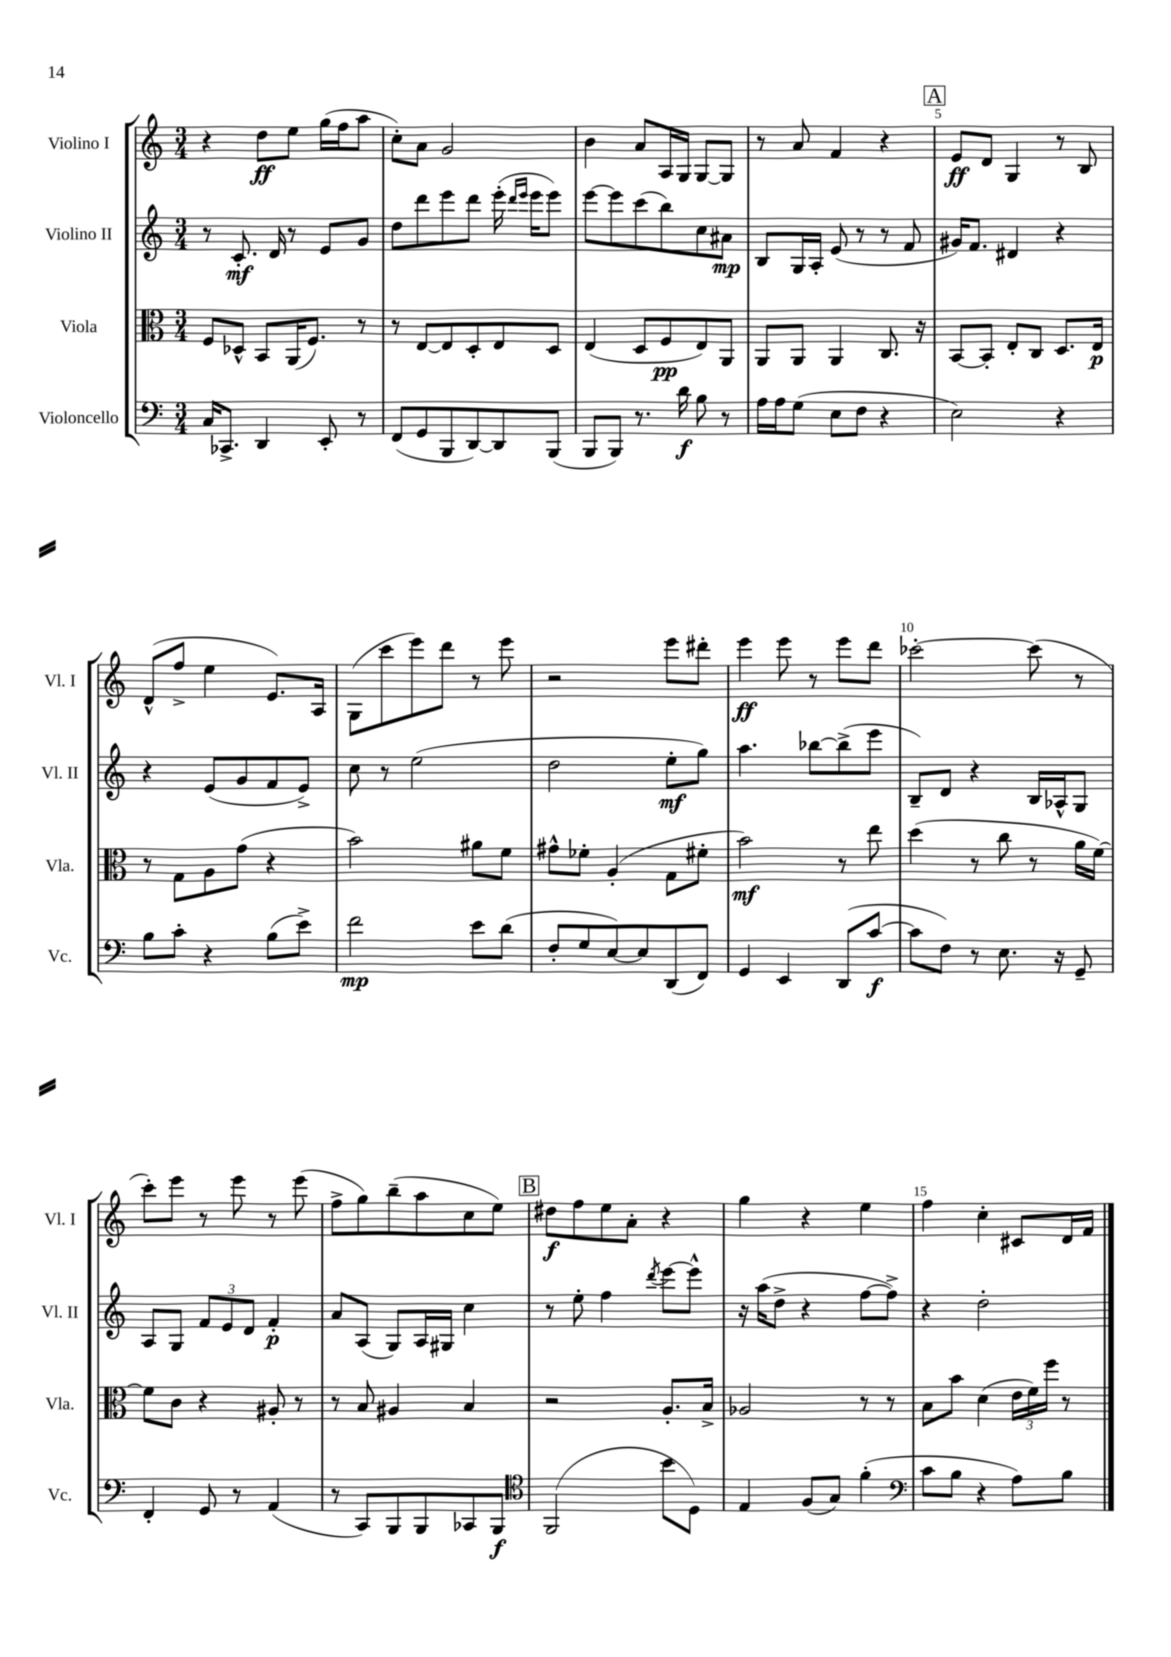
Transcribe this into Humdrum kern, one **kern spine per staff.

**kern	**kern	**kern	**kern
*staff4	*staff3	*staff2	*staff1
*clefF4	*clefC3	*clefG2	*clefG2
*k[]	*k[]	*k[]	*k[]
*M3/4	*M3/4	*M3/4	*M3/4
16C	8F	8r	4r
8.CC-^	.	.	.
.	8D-^^	8.c'	.
4DD	8BB	.	8dd
.	.	16d	.
.	(16AA	8r	8ee
.	8.F)	.	.
8EE'	.	8e	(16gg
.	.	.	16ff
8r	8r	8g	8aa
=	=	=	=
(8FF	8r	8dd	8cc')
8GG	[8E	8ddd	8a
8BBB	8E]	8eee	2g
[8DD)	8D'	8ddd	.
8DD]	8E	(16eee'	.
.	.	16qqddd	.
.	.	16qqeee	.
.	.	16eee	.
(8BBB	8D	8eee)	.
=	=	=	=
8BBB	(4E	[8eee	4b
8BBB)	.	8eee]	.
8.r	8D	(8ccc	8a
.	8F	8bb)	16A
16d	.	.	16G
8B	8E)	8cc	[8G
8r	8AA	8a#	8G]
=	=	=	=
16A	8AA	8B	8r
16A	.	.	.
(8G	8AA	16G	8a
.	.	16A'	.
8E	4AA	(8e	4f
8F	.	8r	.
4r	8.C	8r	4r
.	.	8f	.
.	16r	.	.
=	=	=	=
2E)	[8BB	16g#)	8e
.	.	8.f	.
.	8BB']	.	8d
.	8E'	4d#	4G
.	8C	.	.
4r	8.D	4r	8r
.	.	.	8B
.	16E	.	.
=	=	=	=
8B	8r	4r	(8d^^
8c'	8G	.	8ff^
4r	8A	(8e	4ee
.	(8g	8g	.
(8B	4r	8f	8.e)
8e^)	.	8e^)	.
.	.	.	16A
=	=	=	=
2f	2b)	8cc	(8G
.	.	8r	8ccc
.	.	(2ee	8eee)
.	.	.	8ddd
8e	8a#	.	8r
(8d	8f	.	8eee
=	=	=	=
8F'	8g#^^	2dd	2r
8G	8f-'	.	.
[8E)	(4A'	.	.
8E]	.	.	.
(8DD	8G	8ee'	8eee
8FF)	8f#'	8gg)	8ddd#'
=	=	=	=
4GG	2b)	4.aa	4eee
4EE	.	.	8eee
.	.	[8bb-	8r
(8DD	8r	(8bb-^]	8eee
[8c	8ee	8eee	8ddd
=	=	=	=
8c]	(4dd	8B~)	[2ccc-'
8F)	.	8d	.
8r	8r	4r	.
8.E	8cc	.	.
.	8r	16B	(8ccc-]
16r	.	16A-^^	.
8GG~	16a	8G	8r
.	[16f)	.	.
=	=	=	=
4FF'	8f]	8A	8ccc')
.	8c	8G	8eee
8GG	4r	12f	8r
.	.	12e	.
8r	.	.	8eee
.	.	12d	.
(4AA	8A#'	4f'	8r
.	8r	.	(8eee
=	=	=	=
8r	8r	8a	8ff^
8CC)	8B	(8A	8gg)
8BBB	4A#	8G)	(8bb~
8BBB	.	16A	8aa
.	.	16G#	.
8CC-	4B	4cc	8cc
8BBB	.	.	8ee)
=	=	=	=
*clefC4	*	*	*
(2FF	2r	8r	8dd#
.	.	8ee'	8ff
.	.	4ff	8ee
.	.	.	8a'
.	.	8qddd	.
8b	8.A'	[8eee	4r
8D)	.	8eee^^]	.
.	16B^	.	.
=	=	=	=
4E	2A-	16r	4gg
.	.	(16aa	.
.	.	8dd^	.
(8F	.	4r	4r
8G)	.	.	.
(4f'	8r	[8ff	4ee
.	8r	8ff^])	.
=	=	=	=
*clefF4	*	*	*
8c	8B	4r	4ff
8B	8b	.	.
4r	(4d	2dd'	4cc'
8A)	24e	.	8c#
.	24f)	.	.
.	24ff	.	.
8B	8r	.	16d
.	.	.	16f
==	==	==	==
*-	*-	*-	*-
